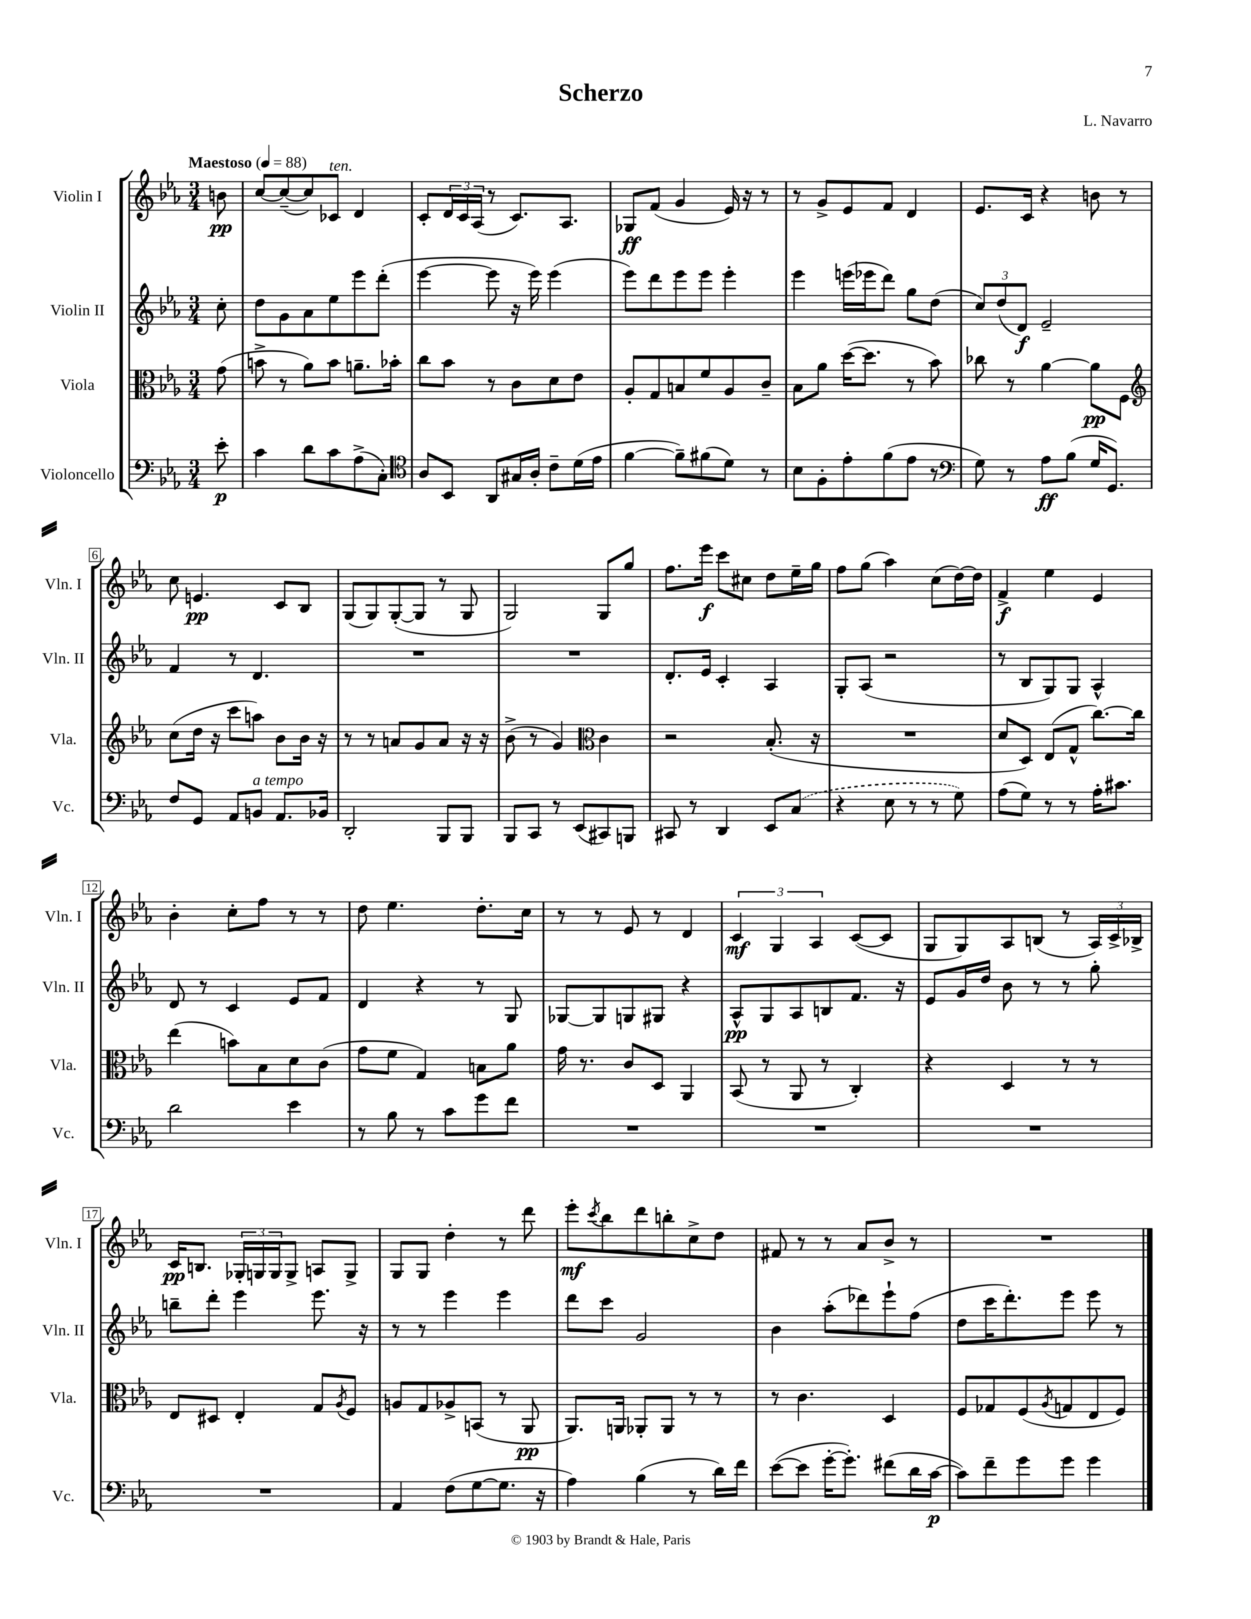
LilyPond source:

\header { title = "Scherzo" composer = "L. Navarro" }
<<
\new StaffGroup <<
\new Staff = "s0" \with { instrumentName = "Violin I" shortInstrumentName = "Vln. I" } {
    \clef treble \key ees \major \numericTimeSignature \time 3/4 \partial 8 \tempo "Maestoso" 4 = 88
    b'8\pp |
    c''8~ c''8~--( c''8) ces'8^\markup { \italic "ten." } d'4 |
    c'8-. \tuplet 3/2 { d'16 c'16 aes16( } r8 c'8.) aes8. |
    ges8\ff f'8( g'4 ees'16) r16 r8 |
    r8 g'8-> ees'8 f'8 d'4 |
    ees'8. c'16 r4 b'8 r8 |
    c''8 e'4.\pp c'8 bes8 |
    g8( g8) g8~-.( g8 r8 g8 |
    g2) g8 g''8 |
    f''8. ees'''16\f c'''8 cis''8 d''8 ees''16-- g''16 |
    f''8 g''8( aes''4) c''8( d''16~) d''16 |
    f'4->\f ees''4 ees'4 |
    bes'4-. c''8-. f''8 r8 r8 |
    d''8 ees''4. d''8.-. c''16 |
    r8 r8 ees'8 r8 d'4 |
    \tuplet 3/2 { c'4\mf g4 aes4 } c'8~( c'8 |
    g8 g8) aes8 b8( r8 \tuplet 3/2 { aes16) c'16-> bes16-> } |
    c'16\pp b8. \tuplet 3/2 { ges16-. g16 g16 } g8-> a8 g8-> |
    g8 g8 d''4-. r8 d'''8 |
    ees'''8-.\mf \acciaccatura { c'''8 } bes''8 d'''8 b''8-. c''8-> d''8 |
    fis'8 r8 r8 aes'8 bes'8-> r8 |
    R2. \bar "|." |
}
\new Staff = "s1" \with { instrumentName = "Violin II" shortInstrumentName = "Vln. II" } {
    \clef treble \key ees \major \numericTimeSignature \time 3/4 \partial 8
    c''8-. |
    d''8 g'8 aes'8 ees''8 ees'''8 d'''8-.( |
    ees'''4~ ees'''8 r16 ees'''16) ees'''4( |
    ees'''8) d'''8 ees'''8 ees'''8 ees'''4-. |
    ees'''4 e'''16( ees'''16 d'''8) g''8 d''8( |
    \tuplet 3/2 { c''8) d''8( d'8\f) } ees'2-- |
    f'4 r8 d'4. |
    R2. |
    R2. |
    d'8.-. ees'16 c'4-. aes4 |
    g8-. aes8( r2 |
    r8 bes8 g8) g8 aes4-^ |
    d'8 r8 c'4 ees'8 f'8 |
    d'4 r4 r8 g8 |
    ges8~ ges8 g8 gis8 r4 |
    aes8-^\pp g8 aes8 b8 f'8. r16 |
    ees'8 g'16 d''16 bes'8 r8 r8 g''8-. |
    b''8-- d'''8-. ees'''4 ees'''8. r16 |
    r8 r8 ees'''4 ees'''4 |
    d'''8 c'''8 g'2 |
    bes'4 aes''8-.( des'''8) ees'''8-! f''8( |
    d''8 c'''16 d'''8.-.) ees'''8 ees'''8 r8 \bar "|." |
}
\new Staff = "s2" \with { instrumentName = "Viola" shortInstrumentName = "Vla." } {
    \clef alto \key ees \major \numericTimeSignature \time 3/4 \partial 8
    g'8( |
    b'8-> r8 aes'8) b'8 a'8.-- bes'16-. |
    c''8 bes'8 r8 c'8 d'8 ees'8 |
    aes8-. g8 b8 f'8 aes8 c'8-- |
    bes8 aes'8 d''16~( d''8. r8 bes'8) |
    ces''8 r8 aes'4~ aes'8\pp f8 |
    \clef treble c''8( d''16 r16 c'''8 a''8) bes'8 bes'16 r16 |
    r8 r8 a'8 g'8 a'8 r16 r16 |
    bes'8->( r8 g'4) \clef alto c'4 |
    r2 bes8.-.( r16 |
    R2. |
    d'8 d8) ees8( g8-^ c''8.~) c''16 |
    ees''4( b'8) bes8 d'8 c'8( |
    g'8 f'8 g4) b8 aes'8 |
    g'16 r8. c'8 d8 aes,4 |
    bes,8( r8 aes,8 r8 c4-.) |
    r4 d4 r8 r8 |
    ees8 dis8 ees4-. g8 \acciaccatura { aes8 } f8 |
    a8 g8 aes8-> b,8( r8 aes,8\pp |
    aes,8.) a,16 aes,8-. aes,8 r8 r8 |
    r8 c'4. d4 |
    f8 ges8 f8( \acciaccatura { aes8 } g8 ees8 f8) \bar "|." |
}
\new Staff = "s3" \with { instrumentName = "Violoncello" shortInstrumentName = "Vc." } {
    \clef bass \key ees \major \numericTimeSignature \time 3/4 \partial 8
    ees'8-.\p |
    c'4 d'8 c'8 aes8->( c8-.) |
    \clef tenor aes8 bes,8 aes,8 gis16 aes16-. c'8-- d'16( ees'16 |
    f'4~ f'8--) fis'8( d'8) r8 |
    bes8 f8-. ees'8-. f'8( ees'8 r8 |
    \clef bass g8) r8 aes8\ff bes8( g16 g,8.) |
    f8 g,8 aes,8 b,8^\markup { \italic "a tempo" } aes,8. bes,16 |
    d,2-. bes,,8 bes,,8 |
    bes,,8 c,8 r8 ees,8( cis,8) b,,8 |
    cis,8 r8 d,4 ees,8 \once \slurDashed c8( |
    r4 ees8 r8 r8 g8) |
    aes8( g8) r8 r8 aes16-. cis'8. |
    d'2 ees'4 |
    r8 bes8 r8 c'8 g'8 f'8 |
    R2. |
    R2. |
    R2. |
    R2. |
    aes,4 f8( g8~ g8. r16 |
    aes4) bes4( r8 d'16) f'16 |
    ees'8~( ees'8 g'16~-. g'8.-.) fis'8( d'16 c'16~\p |
    c'8) f'8-- g'8 g'8 g'4 \bar "|." |
}
>>
>>
\layout { \context { \Score \override BarNumber.stencil = #(make-stencil-boxer 0.1 0.3 ly:text-interface::print) } }
